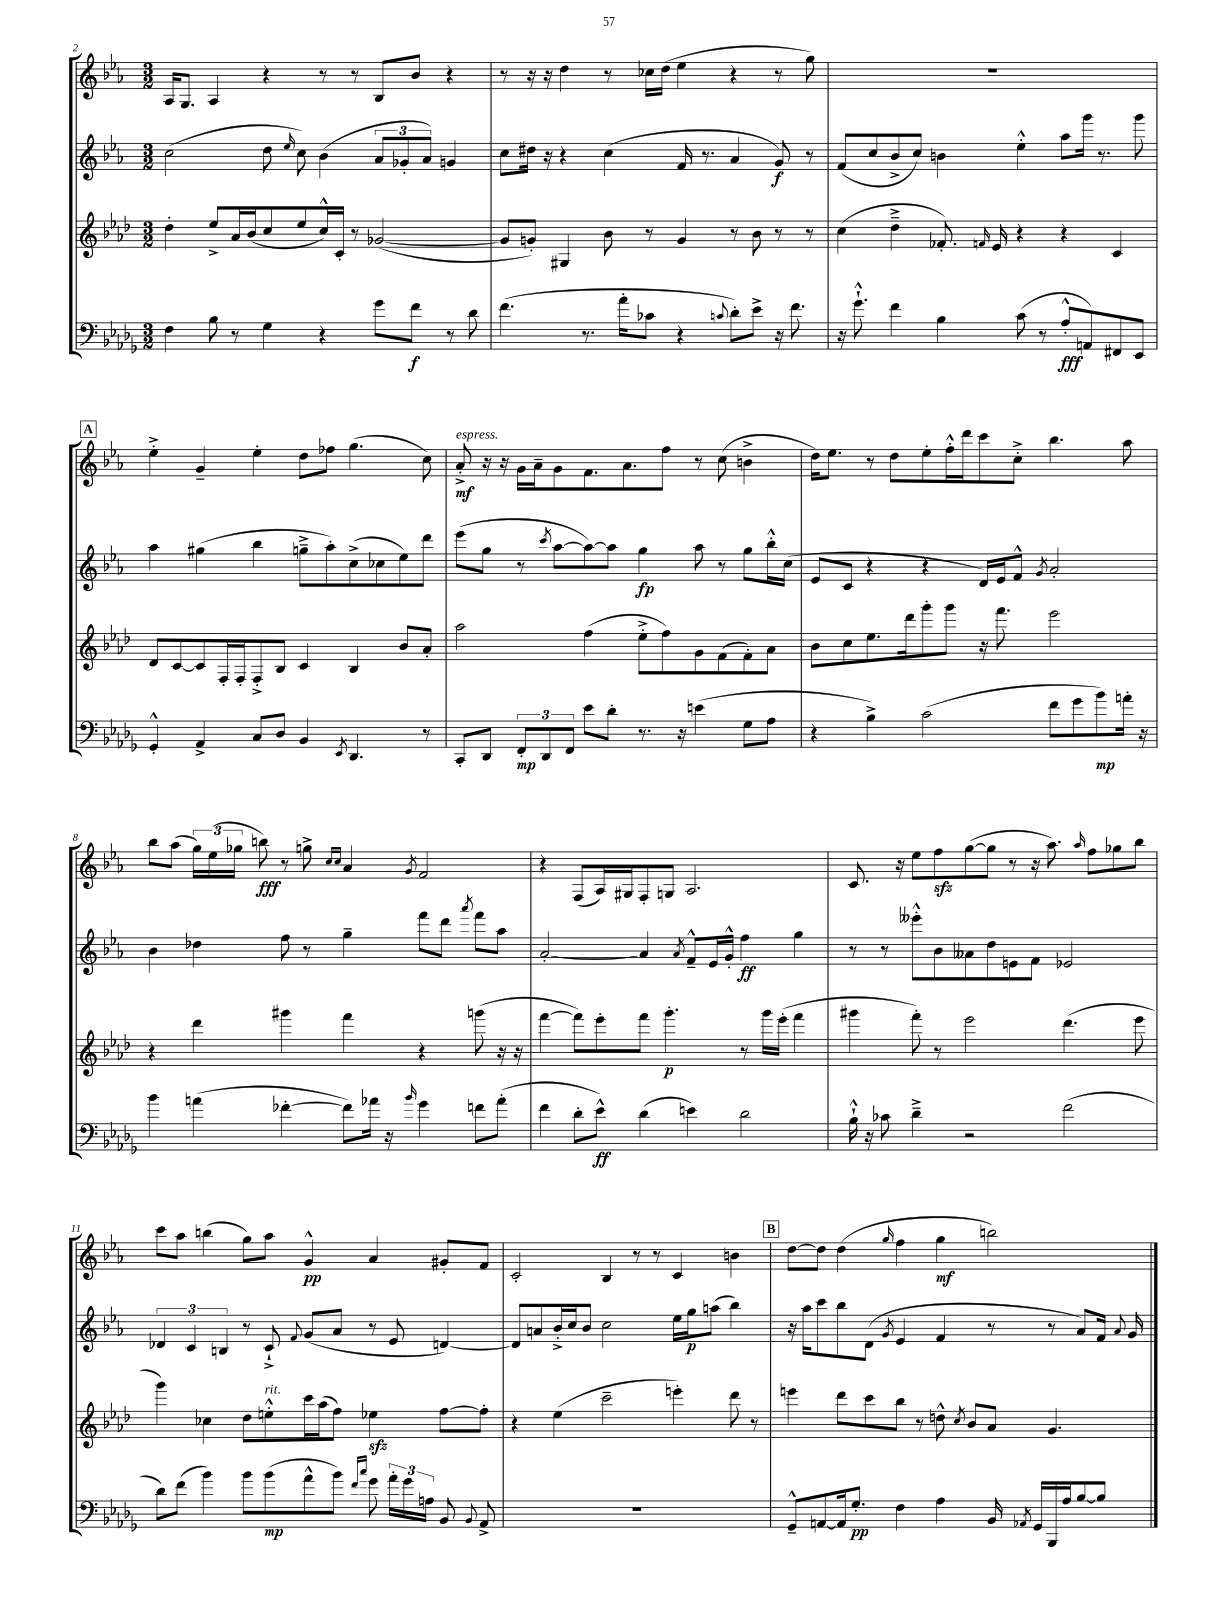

**kern	**dynam	**kern	**dynam	**kern	**dynam	**kern	**dynam
*part4	*part4	*part3	*part3	*part2	*part2	*part1	*part1
*staff4	*staff4	*staff3	*staff3	*staff2	*staff2	*staff1	*staff1
*clefF4	*	*clefG2	*	*clefG2	*	*clefG2	*
*k[b-e-a-d-g-]	*	*k[b-e-a-d-]	*	*k[b-e-a-]	*	*k[b-e-a-]	*
*M3/2	*	*M3/2	*	*M3/2	*	*M3/2	*
=2	=2	=2	=2	=2	=2	=2	=2
4F\	.	4dd-'\	.	(2cc\	.	16A-/KL	.
.	.	.	.	.	.	8.G/J	.
8B-\	.	8ee-^/L	.	.	.	4A-/	.
8r	.	16a-/L	.	.	.	.	.
.	.	(16b-/J	.	.	.	.	.
4G-\	.	8cc/	.	8dd\	.	4r	.
.	.	.	.	16qqee-/	.	.	.
.	.	8ee-/	.	8cc\)	.	.	.
4r	.	16cc^^/L)	.	(4b-\	.	8r	.
.	.	16c'/JJ	.	.	.	.	.
.	.	8r	.	.	.	8r	.
8g-\L	.	([2g-X/	.	12a-/L	.	8B-/L	.
.	.	.	.	12g-X'/	.	.	.
8f\J	f	.	.	.	.	8b-/J	.
.	.	.	.	12a-/J)	.	.	.
8r	.	.	.	4gn/	.	4r	.
8d-\	.	.	.	.	.	.	.
=3	=3	=3	=3	=3	=3	=3	=3
(4.f\	.	8g-/L]	.	8cc\L	.	8r	.
.	.	8gn'/J)	.	16dd#X\Jk	.	16r	.
.	.	.	.	16r	.	16r	.
.	.	4G#X/	.	4r	.	4dd\	.
8.r	.	.	.	.	.	.	.
.	.	8b-\	.	(4cc\	.	8r	.
16a-'\KL	.	.	.	.	.	.	.
8c-X\J	.	8r	.	.	.	16cc-X\LL	.
.	.	.	.	.	.	(16dd\JJ	.
4r	.	4g/	.	16f/	.	4ee-\	.
.	.	.	.	8.r	.	.	.
8qqcn/	.	.	.	.	.	.	.
8d-'\L)	.	8r	.	4a-/	.	4r	.
8e-^\J	.	8b-\	.	.	.	.	.
16r	.	8r	.	8g/)	f	8r	.
8.f\	.	.	.	.	.	.	.
.	.	8r	.	8r	.	8gg\)	.
=4	=4	=4	=4	=4	=4	=4	=4
16r	.	(4cc\	.	(8f/L	.	1.r	.
8.g-`^^\	.	.	.	.	.	.	.
.	.	.	.	8cc/	.	.	.
4f\	.	4dd-~^\	.	8b-^/	.	.	.
.	.	.	.	8cc/J)	.	.	.
4B-\	.	8.f-X'/)	.	4bn\	.	.	.
.	.	16qqfn/	.	.	.	.	.
.	.	16e-/	.	.	.	.	.
(8c\	.	4r	.	4ee-'^^\	.	.	.
8r	.	.	.	.	.	.	.
8A-'^^/L	fff	4r	.	8aa-\L	.	.	.
8AAn/)	.	.	.	16ggg\Jk	.	.	.
.	.	.	.	8.r	.	.	.
8FF#X/	.	4c/	.	.	.	.	.
8EE-/J	.	.	.	8ggg\	.	.	.
!!LO:LB:g=z
!!LO:REH:place=s1:t=A
=5	=5	=5	=5	=5	=5	=5	=5
4GG-'^^/	.	8d-/L	.	4aa-\	.	4ee-'^\	.
.	.	[8c/	.	.	.	.	.
4AA-^/	.	8c/]	.	(4gg#X\	.	4g~/	.
.	.	16F'/L	.	.	.	.	.
.	.	16F'/J	.	.	.	.	.
8C/L	.	8F'^/	.	4bb-\	.	4ee-'\	.
8D-/J	.	8B-/J	.	.	.	.	.
4BB-/	.	4c/	.	8ggn~^\L	.	8dd\L	.
.	.	.	.	8aa-'\)	.	8ff-X\J	.
8qEE-/	.	.	.	.	.	.	.
4.DD-/	.	4B-/	.	(8cc^\	.	(4.gg\	.
.	.	.	.	8cc-X\	.	.	.
.	.	8b-/L	.	8ee-\)	.	.	.
8r	.	8a-'/J	.	8ddd\J	.	8cc\)	.
=6	=6	=6	=6	=6	=6	=6	=6
!	!	!	!	!	!	!LO:TX:a:i:t=espress.	!
8CC'/L	.	2aa-\	.	(8eee-\L	.	8a-'^/	mf
8DD-/J	.	.	.	8gg\J	.	16r	.
.	.	.	.	.	.	16r	.
12FF'/L	mp	.	.	8r	.	16g\LL	.
.	.	.	.	.	.	16a-~\J	.
12DD-/	.	.	.	.	.	.	.
.	.	.	.	8qccc/	.	.	.
.	.	.	.	[8aa-\L	.	8g\	.
12FF/J	.	.	.	.	.	.	.
8e-\L	.	(4ff\	.	8aa-\_)	.	8.f\	.
8d-'\J	.	.	.	8aa-\J]	.	.	.
.	.	.	.	.	.	8.a-\	.
8.r	.	8ee-'^\L	.	4gg\	fp	.	.
.	.	8ff\)	.	.	.	8ff\J	.
16r	.	.	.	.	.	.	.
(4en\	.	8g\	.	8aa-\	.	8r	.
.	.	(8f\	.	8r	.	(8cc\	.
8G-\L	.	8f'\)	.	8gg\L	.	4bn^\	.
8A-\J	.	8a-\J	.	16bb-'^^\L	.	.	.
.	.	.	.	(16cc\JJ	.	.	.
=7	=7	=7	=7	=7	=7	=7	=7
4r	.	8b-\L	.	8e-/L	.	16dd\KL)	.
.	.	.	.	.	.	8.ee-\J	.
.	.	8cc\	.	8c/J	.	.	.
4B-^\)	.	8.ee-\	.	4r	.	8r	.
.	.	.	.	.	.	8dd\L	.
.	.	16ddd-\k	.	.	.	.	.
(2c\	.	8ggg'\	.	4r	.	8ee-'\	.
.	.	8ggg\J	.	.	.	16ff'^^\L	.
.	.	.	.	.	.	16ddd\J	.
.	.	16r	.	16d/LL)	.	8ccc\	.
.	.	8.fff\	.	16e-/J	.	.	.
.	.	.	.	8f^^/J	.	8cc'^\J	.
.	.	.	.	8qg/	.	.	.
8f\L	.	2eee-\	.	2a-'/	.	4.bb-\	.
8g-\	.	.	.	.	.	.	.
8b-\)	mp	.	.	.	.	.	.
16an'\Jk	.	.	.	.	.	8aa-\	.
16r	.	.	.	.	.	.	.
!!LO:LB:g=z
=8	=8	=8	=8	=8	=8	=8	=8
4b-\	.	4r	.	4b-\	.	8bb-\L	.
.	.	.	.	.	.	(8aa-\J	.
(4an\	.	4ddd-\	.	4dd-X\	.	24gg\LL)	.
.	.	.	.	.	.	(24ee-\	.
.	.	.	.	.	.	24gg-X\JJ	.
.	.	.	.	.	.	8bbn\)	fff
[4f-X'\	.	4ggg#X\	.	8ff\	.	8r	.
.	.	.	.	8r	.	8ggn^\	.
.	.	.	.	.	.	16qqcc/LL	.
.	.	.	.	.	.	16qqcc/JJ	.
8f-\L])	.	4fff\	.	4gg~\	.	4a-/	.
16a-X\Jk	.	.	.	.	.	.	.
16r	.	.	.	.	.	.	.
16qqb-/	.	.	.	.	.	8qg/	.
4g-\	.	4r	.	8fff\L	.	2f/	.
.	.	.	.	8ddd\J	.	.	.
.	.	.	.	8qaaa-/	.	.	.
8fn\L	.	(8gggn\	.	8fff\L	.	.	.
(8a-'\J	.	16r	.	8aa-\J	.	.	.
.	.	16r	.	.	.	.	.
=9	=9	=9	=9	=9	=9	=9	=9
4f\	.	[4fff\	.	[2a-'/	.	4r	.
8d-'\L	.	8fff\L])	.	.	.	(8F/L	.
8e-^^\J)	ff	8eee-'\	.	.	.	16A-/L)	.
.	.	.	.	.	.	16G#X/J	.
(4d-\	.	8fff\J	.	4a-/]	.	8F'/	.
.	.	4.ggg'\	p	.	.	8Gn/J	.
.	.	.	.	8qa-/	.	.	.
4en\)	.	.	.	8f~^^/L	.	2.A-/	.
.	.	.	.	16e-/L	.	.	.
.	.	.	.	16g'^^/JJ	.	.	.
2d-\	.	8r	.	4ff\	ff	.	.
.	.	16ggg\LL	.	.	.	.	.
.	.	(16eee-'\JJ	.	.	.	.	.
.	.	4fff\	.	4gg\	.	.	.
=10	=10	=10	=10	=10	=10	=10	=10
16B-`^^\	.	4ggg#X\	.	8r	.	8.c/	.
16r	.	.	.	.	.	.	.
8c-X\	.	.	.	8r	.	.	.
.	.	.	.	.	.	16r	.
4d-~^\	.	8fff'\)	.	8eee--X'^^\L	.	8ee-\L	.
.	.	8r	.	8b-\	.	8ffzz\	.
2r	.	2eee-\	.	8a--X\	.	([8gg\	.
.	.	.	.	8dd\	.	8gg\J]	.
.	.	.	.	8en\	.	8r	.
.	.	.	.	8f\J	.	16r	.
.	.	.	.	.	.	8.aa-\)	.
(2f\	.	(4.ddd-\	.	2e-X/	.	.	.
.	.	.	.	.	.	16qqaa-/	.
.	.	.	.	.	.	8ff\L	.
.	.	.	.	.	.	8gg-X\	.
.	.	8eee-\	.	.	.	8bb-\J	.
!!LO:LB:g=z
=11	=11	=11	=11	=11	=11	=11	=11
8d-\L)	.	4ggg\)	.	6d-X/	.	8ccc\L	.
(8f\J	.	.	.	.	.	8aa-\J	.
.	.	.	.	6c/	.	.	.
4b-\)	.	4cc-X\	.	.	.	(4bbn\	.
.	.	.	.	6Bn/	.	.	.
8b-\L	.	8dd-\L	.	8r	.	8gg\L)	.
!	!	!LO:TX:a:i:t=rit.	!	!	!	!	!
(8b-\	mp	8een'^^\	.	8c`^/	.	8aa-\J	.
.	.	.	.	8qqf/	.	.	.
8a-^^\	.	16ccc\L	.	(8g/L	.	4g^^/	pp
.	.	(16aa-\J	.	.	.	.	.
8b-\J)	.	8ff\J)	.	8a-/J	.	.	.
16qqf/LL	.	.	.	.	.	.	.
16qqcc/JJ	.	.	.	.	.	.	.
8g-\	.	4ee-Xzz\	.	8r	.	4a-/	.
24a-'\LL	.	.	.	8e-/	.	.	.
24g-\	.	.	.	.	.	.	.
24An\JJ	.	.	.	.	.	.	.
8BB-/	.	[8ff\L	.	[4dn/)	.	8g#X'/L	.
8qqBB-/	.	.	.	.	.	.	.
8AA-^/	.	8ff'\J]	.	.	.	8f/J	.
=12	=12	=12	=12	=12	=12	=12	=12
1.r	.	4r	.	8d/L]	.	2c'/	.
.	.	.	.	8an/	.	.	.
.	.	(4ee-\	.	16b-'^/L	.	.	.
.	.	.	.	16cc/J	.	.	.
.	.	.	.	8b-/J	.	.	.
.	.	2ccc~\	.	2cc\	.	4B-/	.
.	.	.	.	.	.	8r	.
.	.	.	.	.	.	8r	.
.	.	4eeen'\)	.	16ee-\LL	.	4c/	.
.	.	.	.	16gg\J	p	.	.
.	.	.	.	(8aan\J	.	.	.
.	.	8ddd-\	.	4bb-\)	.	4bn\	.
.	.	8r	.	.	.	.	.
!!LO:REH:place=s1:t=B
=13	=13	=13	=13	=13	=13	=13	=13
8GG-~^^/L	.	4eeen\	.	16r	.	[8dd\L	.
.	.	.	.	16aa-\KL	.	.	.
[8AAn/	.	.	.	8ccc\	.	8dd\J]	.
16AA/k]	.	8ddd-\L	.	8bb-\	.	(4dd\	.
8.G-'/J	pp	.	.	.	.	.	.
.	.	8ccc\	.	(8d\J	.	.	.
.	.	.	.	8qg/	.	16qqgg/	.
4F\	.	8bb-\J	.	4e-/	.	4ff\	.
.	.	8r	.	.	.	.	.
4A-\	.	8ddn^^\	.	4f/	.	4gg\	mf
.	.	8qcc/	.	.	.	.	.
.	.	8b-/L	.	.	.	.	.
16BB-/	.	8a-/J	.	8r	.	2bbn\)	.
8qAA-X/	.	.	.	.	.	.	.
16GG-/LL	.	.	.	.	.	.	.
16BBB-/	.	4.g/	.	8r	.	.	.
16A-/J	.	.	.	.	.	.	.
[8B-/	.	.	.	8a-/L)	.	.	.
8B-/J]	.	.	.	16f/Jk	.	.	.
.	.	.	.	8qqa-/	.	.	.
.	.	.	.	16g/	.	.	.
==	==	==	==	==	==	==	==
*-	*-	*-	*-	*-	*-	*-	*-
